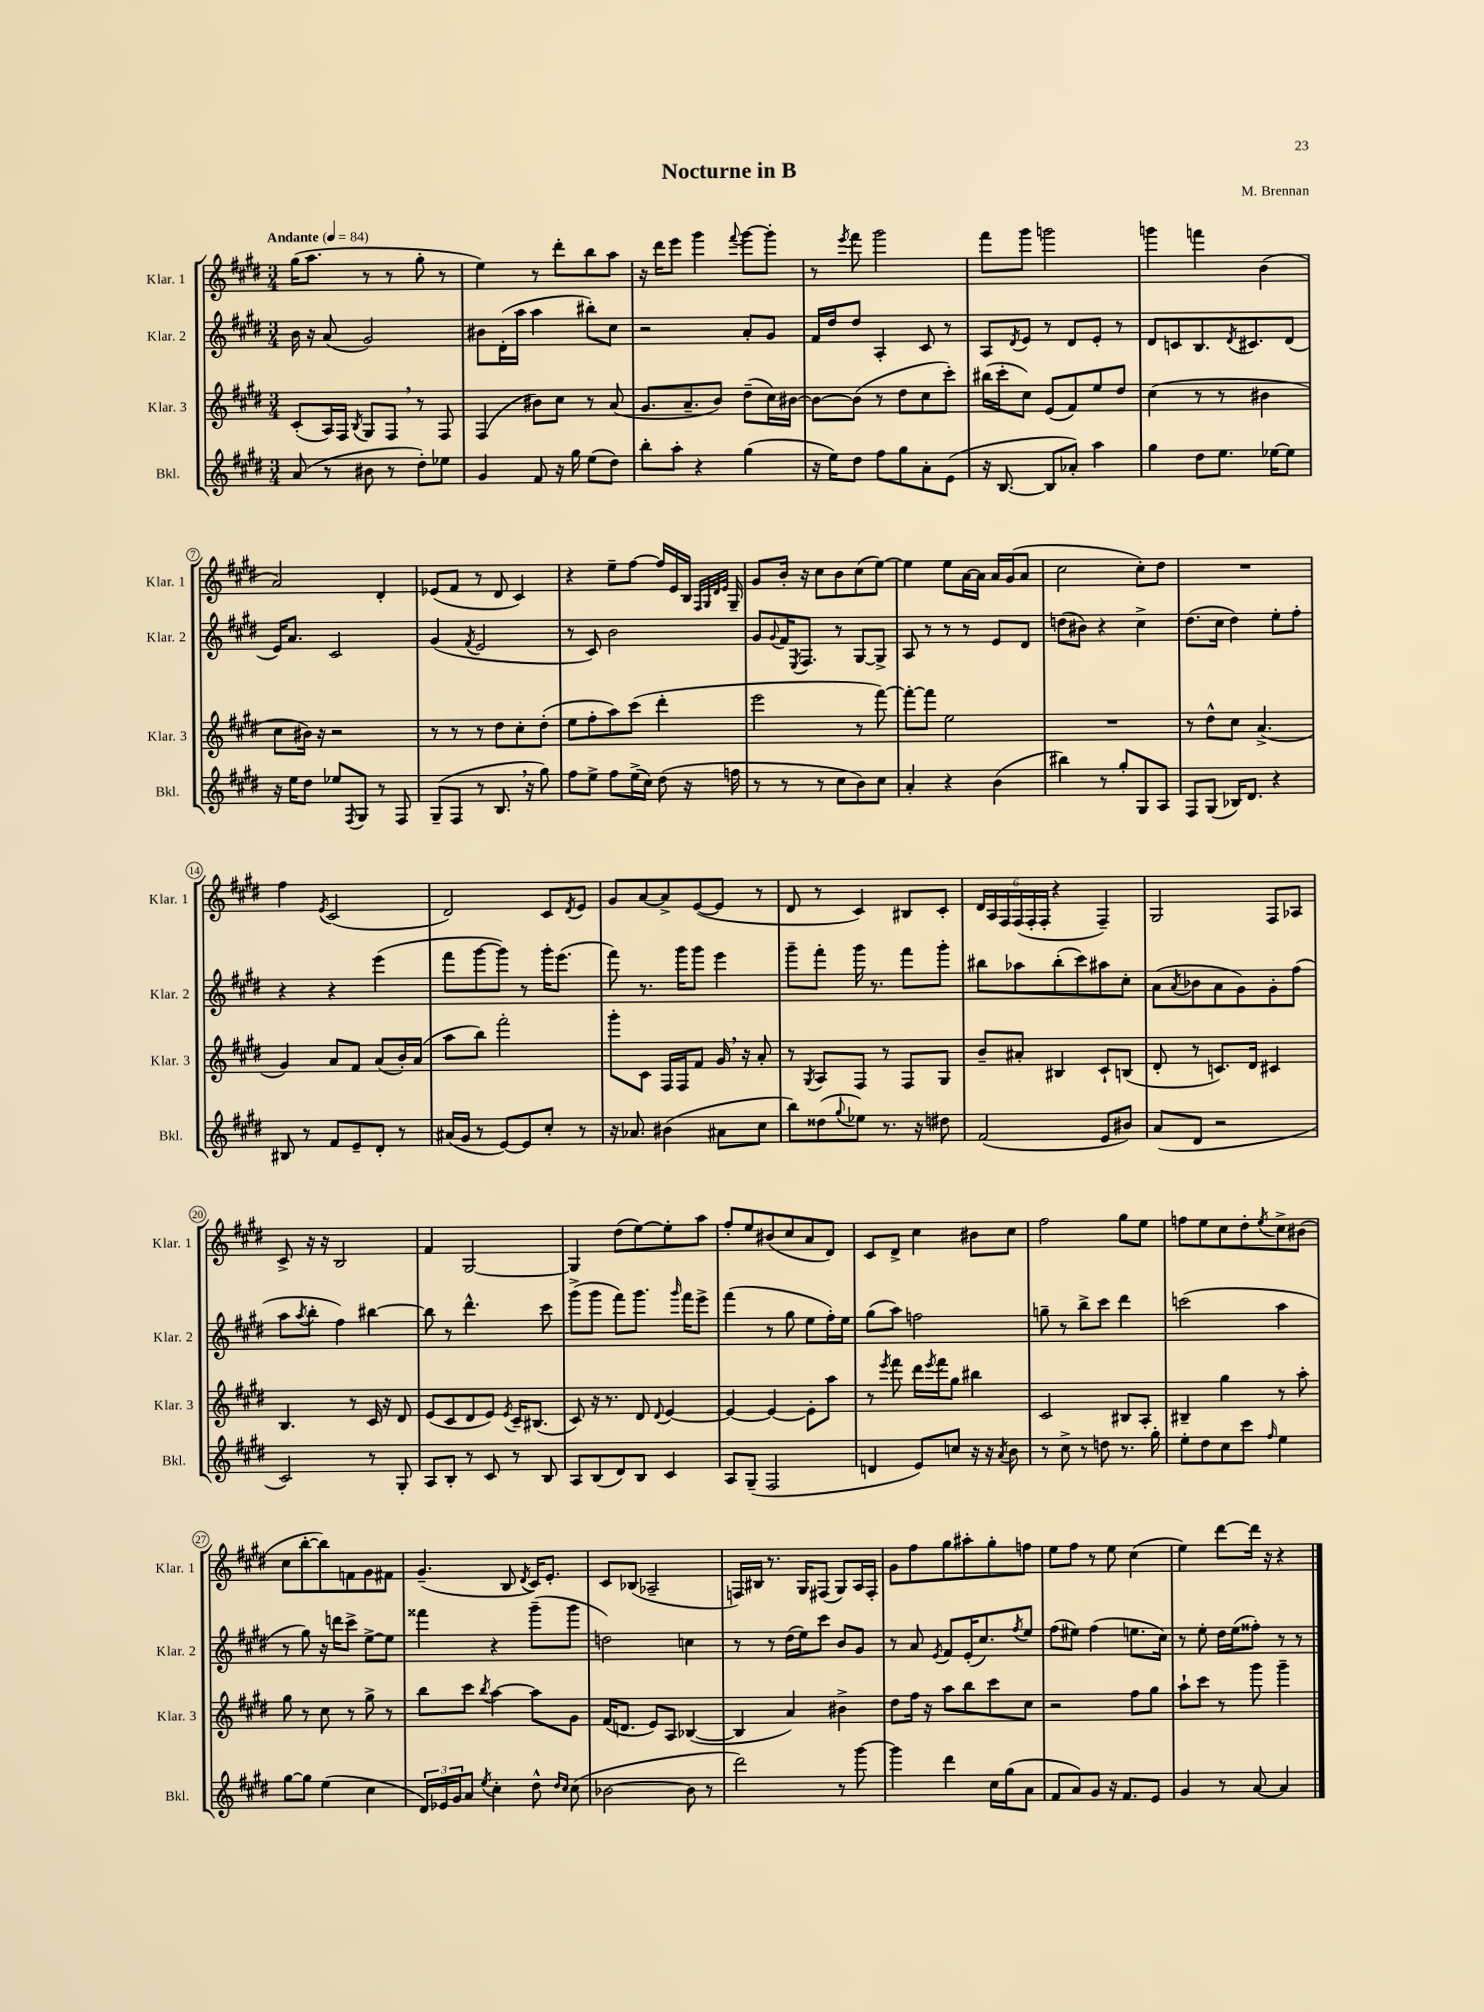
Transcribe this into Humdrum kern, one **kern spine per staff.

**kern	**kern	**kern	**kern
*staff4	*staff3	*staff2	*staff1
*clefG2	*clefG2	*clefG2	*clefG2
*k[f#c#g#d#]	*k[f#c#g#d#]	*k[f#c#g#d#]	*k[f#c#g#d#]
*M3/4	*M3/4	*M3/4	*M3/4
*MM84	*MM84	*MM84	*MM84
(8a	(8c#'	16b	(16gg#
.	.	16r	8.aa
8r	16A)	(8a	.
.	16F#	.	.
.	8qB	.	.
8b#	8G#	2g#)	8r
8r	8F#	.	8r
8dd#')	8r	.	8gg#'
8ee-	8F#	.	8r
=	=	=	=
4g#	(4F#	8b#	4ee)
.	.	(16d#'	.
.	.	16aa	.
8f#	8b#)	4aa	8r
16r	8cc#	.	8ddd#'
16gg#	.	.	.
(8ee	8r	8bb#')	8bb
8dd#)	(8a	8cc#	8aa
=	=	=	=
8bb'	8.g#	2r	16r
.	.	.	16ddd#
8aa'	.	.	8eee
.	8.a~	.	.
4r	.	.	4ggg#
.	8b)	.	.
.	.	.	8qqfff#
(4gg#	(8dd#~	8a'	[8ggg#
.	16cc#)	8g#	8ggg#']
.	[16b#	.	.
=	=	=	=
16r	8b#_	16f#	8r
16ee)	.	16dd#	.
.	.	.	8qeee
8dd#	(8b#]	8dd#	8fff#
8ff#	8r	4A'	2ggg#
8gg#	8dd#	.	.
8a'	8cc#	8c#	.
(8e	8ccc#')	8r	.
=	=	=	=
16r	(16bb#	8A	8fff#
[8.B	16ccc#'	.	.
.	.	8qd#	.
.	8cc#)	8e	8ggg#
8B]	(8e	8r	2ggg
8a-')	8f#)	8d#	.
4aa	8ee	8e'	.
.	8dd#	8r	.
=	=	=	=
4gg#	(4cc#	8d#	4ggg
.	.	8c	.
8dd#	8r	8.B	4fff
8.ee	8r	.	.
.	.	8qd#	.
.	.	8.c#	.
.	4b#	.	(4b
[16ee-	.	.	.
8ee-]	.	(8d#	.
=	=	=	=
16r	8cc#	16e)	2a)
16ee	.	8.a	.
8dd#	16b#)	.	.
.	16r	.	.
8ee-	2r	2c#	.
8qF#	.	.	.
8G#	.	.	.
8r	.	.	4d#'
8F#	.	.	.
=	=	=	=
(8G#~	8r	(4g#	(8e-
8F#	8r	.	8f#
.	.	8qf#	.
8r	8r	2e	8r
8.B	8dd#	.	8d#
.	8cc#'	.	4c#)
16r	.	.	.
8gg#)	(8dd#'	.	.
=	=	=	=
8ff#	8ee	8r	4r
8ee^	8ff#'	8c#)	.
8ff#	8aa)	2b	8ee~
(16ee^	(8ccc#	.	[8ff#
16cc#)	.	.	.
(8dd#	4ddd#'	.	16ff#]
.	.	.	16e
16r	.	.	16B
.	.	.	32qqF#
.	.	.	32qqG#
.	.	.	32qqd#
.	.	.	32qqe
16ff	.	.	16G#~
=	=	=	=
8r	2eee	8g#	8g#
.	.	8qqg#	.
8r	.	16f#	16b'
.	.	8qE	.
.	.	8.F#	16r
8r	.	.	8cc#
8cc#	.	8r	8b
8b)	8r	[8G#	(8cc#
8cc#	[8fff#)	8G#^]	[8ee)
=	=	=	=
4a'	8fff#'_	8A	4ee]
.	8fff#]	8r	.
4r	2ee	8r	8ee
.	.	8r	[16a
.	.	.	16a]
(4b	.	8e	16a
.	.	.	(16g#
.	.	8d#	8a
=	=	=	=
4bb#)	2.r	(8dd	2cc#
.	.	8b#)	.
8r	.	4r	.
8gg#'	.	.	.
8G#	.	4cc#^	8cc#')
8A	.	.	8dd#
=	=	=	=
8F#	8r	(8.dd#	2.r
(8G#	8dd#^^	.	.
.	.	16cc#	.
16B-)	8cc#	4dd#)	.
8.d#	.	.	.
.	(4.a^	.	.
4r	.	8ee'	.
.	.	8ff#'	.
=	=	=	=
8B#	4g#)	4r	4ff#
8r	.	.	.
.	.	.	8qe
8f#	8a	4r	(2c#
8e~	8f#	.	.
8d#'	(8a	(4eee	.
8r	16b')	.	.
.	(16a	.	.
=	=	=	=
(16a#	8aa	8fff#	2d#)
16g#	.	.	.
8r	8bb)	[8ggg#	.
[8e)	2fff#'	8ggg#])	.
8e]	.	8r	.
8cc#'	.	16ggg#'	8c#
.	.	(8.eee	.
.	.	.	8qd#
8r	.	.	8e
=	=	=	=
16r	8ggg#'	8fff#)	8g#
8.a-	.	.	.
.	8c#	8.r	[8a
(4b#	16F#	.	8a^]
.	16F#	16ggg#	.
.	8f#	8ggg#	([8e
8a#	16g#	4eee	8e]
.	16r	.	.
8cc#	8a'	.	8r
=	=	=	=
8bb)	8r	8ggg#~	8d#
.	8qG#	.	.
(8dd##	8A	8fff#'	8r
8qqgg#	.	.	.
8ee-)	8F#	16ggg#	4c#)
.	.	8.r	.
8.r	8r	.	.
.	8F#	8fff#	8B#
16r	.	.	.
8dd#	8G#	8ggg#'	8c#'
=	=	=	=
(2f#	8b~	8bb#	24d#
.	.	.	24A
.	.	.	24F#
.	8a#'	8aa-	(24F#
.	.	.	24F#'
.	.	.	24F#'
.	4B#	(8bb#'	4r
.	.	8ccc#)	.
8e	8c#`	8aa#	4F#~)
8b#)	(8B	8cc#'	.
=	=	=	=
(8a	8d#'	(8a	2G#
.	.	8qa	.
8d#	8r	8b-	.
2r	8.c)	8a	.
.	.	8g#)	.
.	16d#	.	.
.	4c#	8g#'	8F#
.	.	(8ff#	8A-
=	=	=	=
2c#)	4.B	8aa	8c#^
.	.	8qaa	.
.	.	8bb'	16r
.	.	.	16r
.	.	4ff#)	2B
.	8r	.	.
8r	16c#	[4bb#	.
.	16r	.	.
8G#'	8d#	.	.
=	=	=	=
8A	(8e	8bb#]	4f#
8B'	8c#	8r	.
8r	8d#	4.ddd#^^	[2G#
8c#	8e)	.	.
.	8qe	.	.
8r	16c#~	.	.
.	(8.B#	.	.
8B	.	8ccc#	.
=	=	=	=
8A	8c#)	(8ggg#^	4G#]
(8B	16r	8ggg#	.
.	8.r	.	.
8d#)	.	8fff#)	(8dd#
8B	8d#	8.ggg#	[8ee)
.	8qqd#	.	.
4c#	[4e	.	8ee']
.	.	16qqggg#	.
.	.	16fff#	.
.	.	8eee^	8aa
=	=	=	=
8A	4e_	(4fff#	8ff#'
(8G#~	.	.	8ee
2F#	4e_	8r	(8b#
.	.	8gg#	8cc#
.	8e']	8ee	8a
.	8aa	16ff#')	8d#)
.	.	16ee	.
=	=	=	=
4d	8r	(8gg#	8c#
.	8qeee	.	.
.	8fff#	8aa)	8d#^
8e)	16ddd#	2ff	4cc#
.	8qeee	.	.
.	16fff#	.	.
8cc	8gg#	.	.
16r	4bb#	.	8b#
16r	.	.	.
8qa	.	.	.
8b	.	.	8cc#
=	=	=	=
8r	2c#	8gg~	2ff#
8cc#^	.	8r	.
8r	.	8bb^	.
8dd	.	8ccc#	.
8.r	8B#	4ddd#	8gg#
.	8A'	.	8ee
16gg#'	.	.	.
=	=	=	=
8ee'	4B#~	(2ccc	8ff
8dd#	.	.	8ee
8cc#	4gg#	.	8cc#
8ccc#	.	.	8dd#'
16qqff#	.	.	8qee
4ee	8r	4aa	8cc#^
.	8aa'	.	(8b#
=	=	=	=
[8gg#	8gg#	8r	8cc#
8gg#]	8r	8gg#)	[8bb'
(4ee	8cc#	16r	8bb])
.	.	16ddd	.
.	8r	8ccc#^	8f
4cc#	8gg#^	[8ee^	8g#
.	8r	8ee]	8f#
=	=	=	=
24d#)	8bb	4fff##	(4.g#~
24e-	.	.	.
24g#	.	.	.
8a	8ccc#	.	.
8qee	8qbb	.	.
4cc#'	[4aa	4r	.
.	.	.	8B
.	.	.	8qd#
8dd#^^	8aa]	(8ggg#~	16c#)
.	.	.	8.e'
16qqdd#	.	.	.
16qqcc#	.	.	.
(8cc#	8g#	8ggg#	.
=	=	=	=
[2b-	(16f#	2dd)	8c#
.	8.d	.	.
.	.	.	(8B-
.	8e)	.	2A-~
.	8A	.	.
8b-]	([4B-	4cc	.
8r	.	.	.
=	=	=	=
2ddd#)	4B-]	8r	16F)
.	.	.	16B#
.	.	8r	8.r
.	4a)	(16dd#	.
.	.	16ee)	16G#
.	.	8ccc#	(8F#
8r	4b#^	8b	8G#)
[8ggg#	.	8g#	16A
.	.	.	16F#'
=	=	=	=
4ggg#]	8dd#	8r	8g#
.	16ff#	8a	8ff#
.	16r	.	.
.	.	8qe	.
4ddd#	8aa	8f#	8gg#
.	8bb	(16e'	8aa#'
.	.	8.cc#)	.
16cc#	8ccc#	.	8gg#'
(16gg#	.	.	.
.	.	8qff#	.
8a	8cc#	8ee	8ff
=	=	=	=
8f#	2r	(8ff#	8ee
8a)	.	8ee#)	8ff#
8g#	.	(4ff#	8r
16r	.	.	8ee
8.f#	.	.	.
.	8ff#	8.ee	(4cc#
8e	8gg#	.	.
.	.	16cc#)	.
=	=	=	=
4g#	8aa`	8r	4ee)
.	8ccc#	8ee'	.
8r	8r	16dd#	[8ddd#
.	.	(16ee	.
[8a	8ggg#	8ff##')	16ddd#]
.	.	.	16r
4a]	4ggg#~	8r	4r
.	.	8r	.
==	==	==	==
*-	*-	*-	*-
